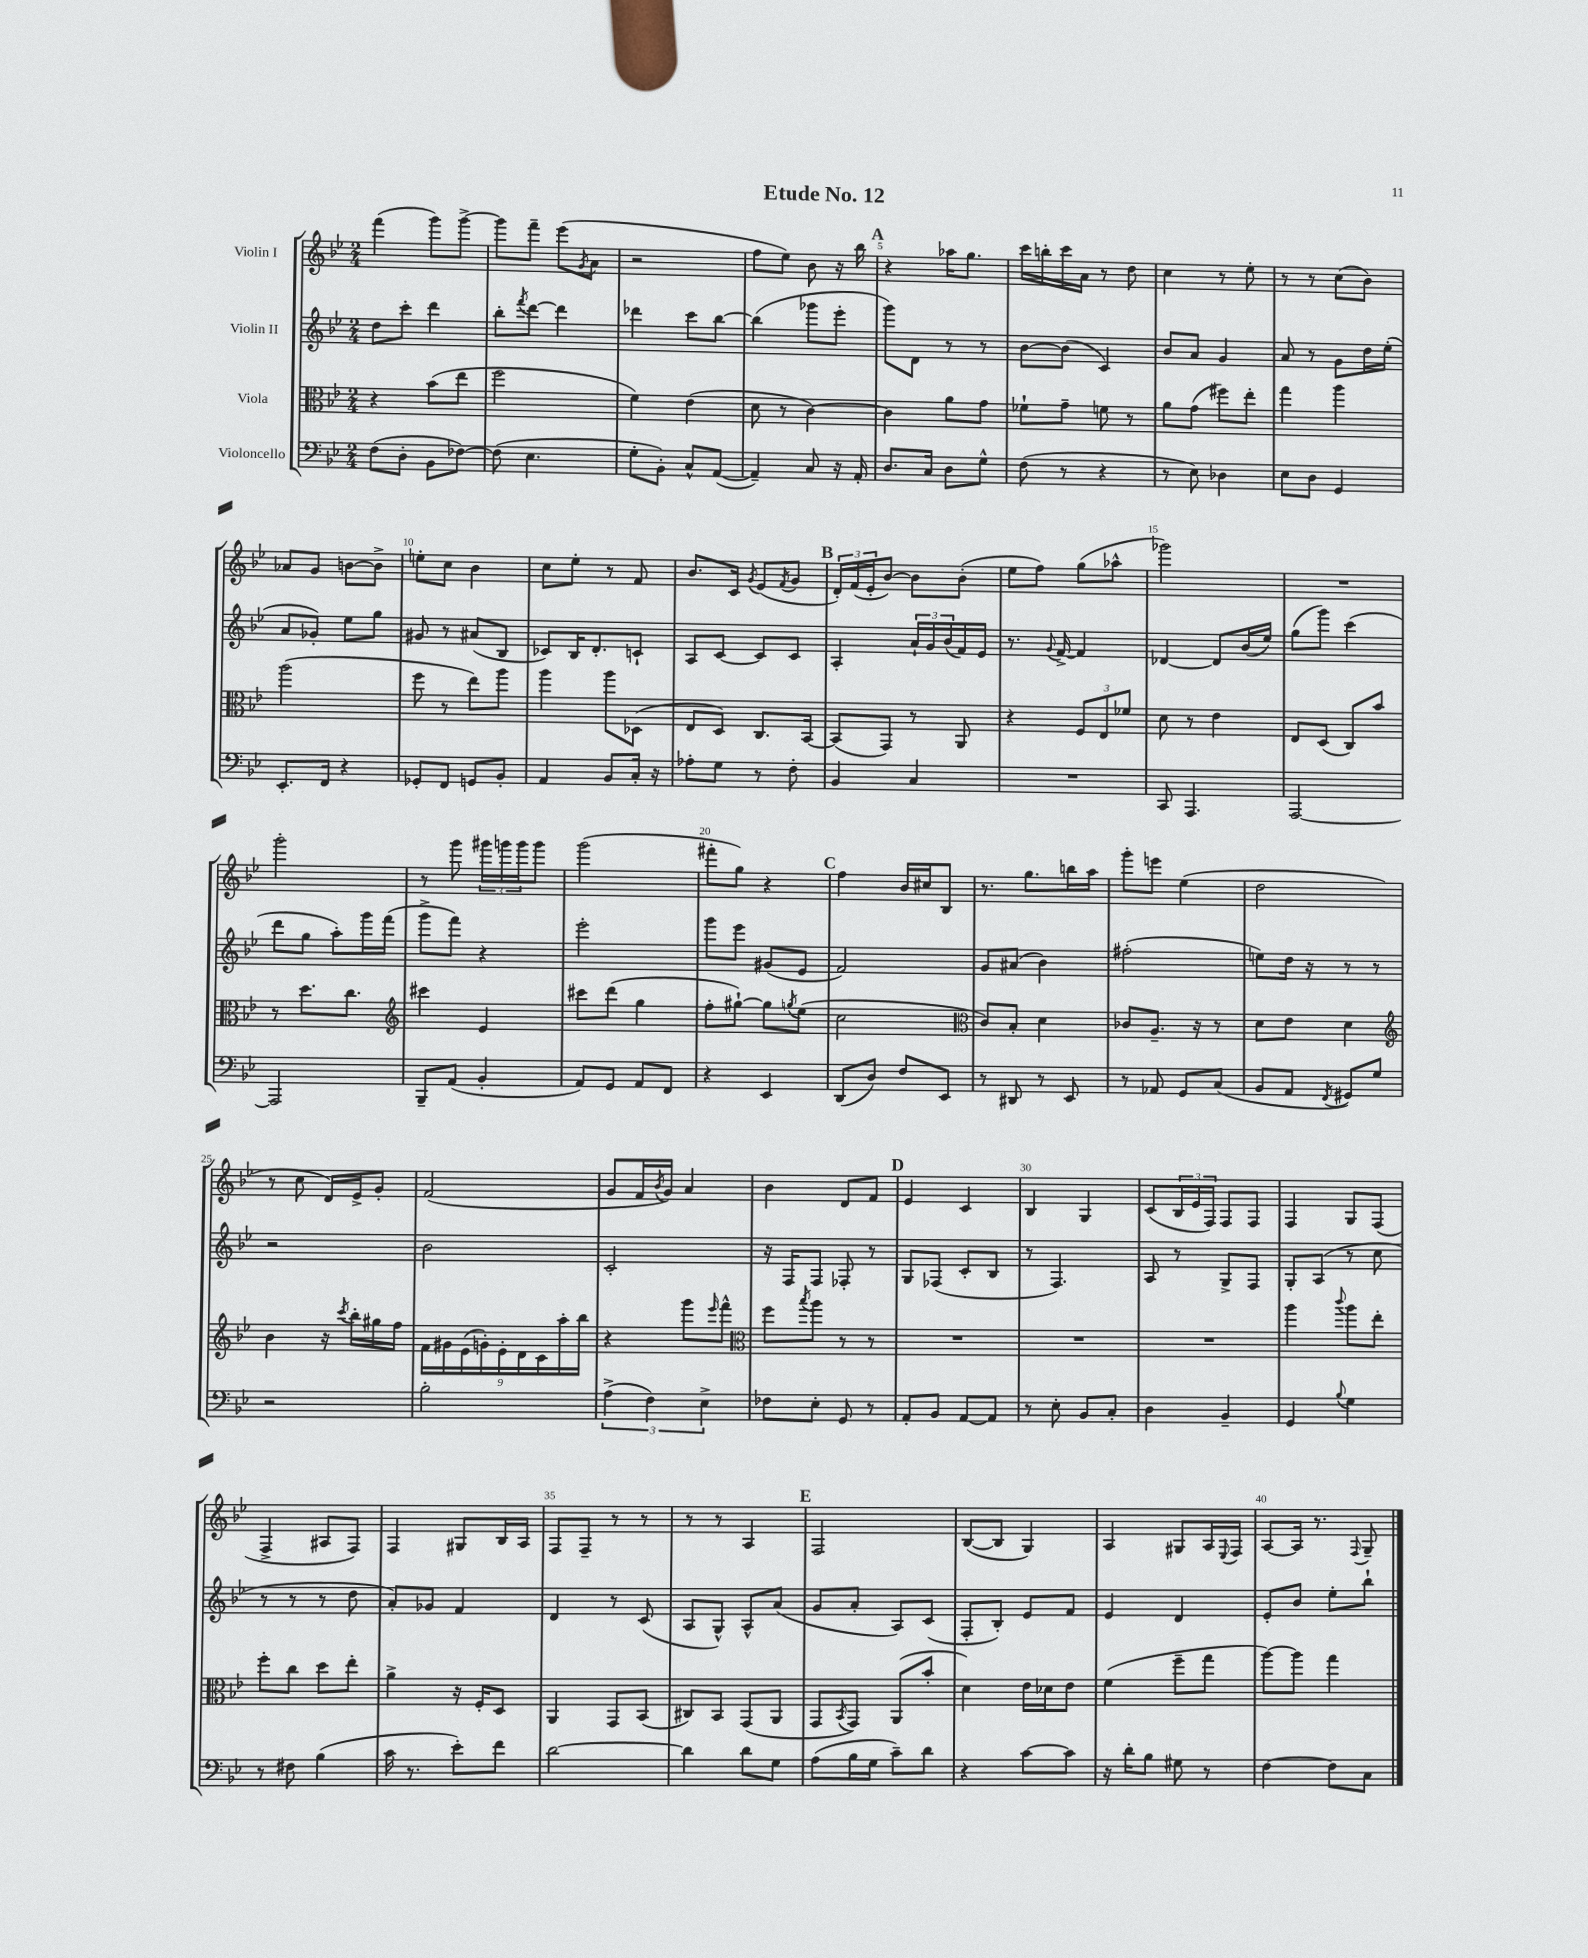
\header { title = "Etude No. 12" }
<<
\new StaffGroup <<
\new Staff = "s0" \with { instrumentName = "Violin I" } {
    \clef treble \key bes \major \numericTimeSignature \time 2/4
    f'''4( g'''8) g'''8~-> |
    g'''8 f'''8-- ees'''8( \acciaccatura { g'8 } a'8 |
    r2 |
    f''8 ees''8) bes'8 r16 bes''16 |
    \mark \markup { \bold "A" } r4 aes''16 g''8. |
    c'''16 b''16-. c'''16 a'16 r8 d''8 |
    c''4 r8 ees''8-. |
    r8 r8 c''8( bes'8) |
    aes'8 g'8 b'8~ b'8-> |
    e''8-. c''8 bes'4 |
    c''8 ees''8-. r8 f'8 |
    bes'8. c'16 \acciaccatura { g'8 } ees'8( \acciaccatura { f'8 } g'8 |
    \mark \markup { \bold "B" } \tuplet 3/2 { d'16-.) f'16( ees'16-. } bes'8~) bes'8 bes'8-.( |
    ees''8 f''8) g''8( aes''8-^ |
    ges'''2) |
    R2 |
    g'''2-. |
    r8 g'''8 \tuplet 3/2 { gis'''16 g'''16 g'''16 } g'''8 |
    g'''2( |
    fis'''8-. g''8) r4 |
    \mark \markup { \bold "C" } f''4 bes'16 cis''16 bes8 |
    r8. g''8. b''16 a''16 |
    g'''8-. e'''8 ees''4( |
    d''2 |
    r8 c''8 d'16) ees'16-> g'8-. |
    f'2( |
    g'8 f'16 \acciaccatura { bes'8 } g'16) a'4 |
    bes'4 d'8 f'8 |
    \mark \markup { \bold "D" } ees'4 c'4 |
    bes4 g4 |
    c'8( \tuplet 3/2 { bes16 ees'16 f16) } f8 f8 |
    f4 g8 f8( |
    f4-> ais8 f8) |
    f4 gis8 bes16 a16 |
    f8 f8-- r8 r8 |
    r8 r8 a4 |
    \mark \markup { \bold "E" } f2 |
    bes8~( bes8 g4) |
    a4 gis8 a16 \appoggiatura { ees8 } f16 |
    a8~ a16 r8. \appoggiatura { f8 } g8-- \bar "|." |
}
\new Staff = "s1" \with { instrumentName = "Violin II" } {
    \clef treble \key bes \major \numericTimeSignature \time 2/4
    d''8 c'''8-. d'''4 |
    bes''8-. \acciaccatura { f'''8 } d'''8~ d'''4 |
    des'''4 c'''8 bes''8~ |
    bes''4( ges'''8 ees'''8-. |
    \mark \markup { \bold "A" } g'''8) d'8 r8 r8 |
    bes'8~ bes'8( c'4) |
    bes'8 a'8 g'4 |
    a'8 r8 g'8 d''16 ees''16-.( |
    a'8 ges'8-.) ees''8 g''8 |
    gis'8 r8 ais'8( bes8 |
    ces'8) bes16 d'8.-. c'8-! |
    a8 c'8~ c'8 c'8 |
    \mark \markup { \bold "B" } a4-. \tuplet 3/2 { a'16-! g'16 bes'16( } f'16) ees'16 |
    r8. \appoggiatura { g'8 } f'16~-> f'4 |
    des'4~ des'8 bes'16( ees''16) |
    g''8( g'''8) c'''4( |
    d'''8 g''8 a''8-.) g'''16 f'''16( |
    g'''8-> f'''8) r4 |
    ees'''2-. |
    g'''8 ees'''8 gis'8( ees'8 |
    \mark \markup { \bold "C" } f'2) |
    g'8 ais'8( bes'4) |
    fis''2-.( |
    e''8) d''16 r16 r8 r8 |
    r2 |
    bes'2 |
    c'2-. |
    r16 f16 f8 fes8-. r8 |
    \mark \markup { \bold "D" } g8 fes8( c'8-. bes8 |
    r8 f4.) |
    a8 r8 g8-> f8 |
    g8-. a8( r8 c''8 |
    r8 r8 r8 d''8 |
    a'8-.) ges'8 f'4 |
    d'4 r8 c'8( |
    a8 g8-^) a8-^ a'8( |
    \mark \markup { \bold "E" } g'8 a'8-. a8) c'8( |
    f8-. bes8-.) ees'8 f'8 |
    ees'4 d'4 |
    ees'8-. bes'8 ees''8-. bes''8-! \bar "|." |
}
\new Staff = "s2" \with { instrumentName = "Viola" } {
    \clef alto \key bes \major \numericTimeSignature \time 2/4
    r4 bes'8( ees''8 |
    f''2 |
    f'4) ees'4( |
    d'8 r8 c'4~) |
    \mark \markup { \bold "A" } c'4 a'8 g'8 |
    fes'8-! g'8-- f'8 r8 |
    a'8 g'8( fis''8) ees''8-. |
    g''4 a''4 |
    a''2( |
    f''8 r8 ees''8) a''8 |
    a''4 a''8 des8( |
    ees8 d8) c8. bes,16~ |
    \mark \markup { \bold "B" } bes,8( g,8) r8 a,8 |
    r4 \tuplet 3/2 { f8 ees8 fes'8 } |
    d'8 r8 ees'4 |
    ees8 d8( c8) bes'8 |
    r8 d''8. c''8. |
    \clef treble cis'''4 ees'4 |
    cis'''8 d'''8( g''4 |
    f''8-. gis''8~-!) gis''8 \acciaccatura { g''8 } ees''8( |
    \mark \markup { \bold "C" } c''2 |
    \clef alto c'8) bes8-. d'4 |
    ces'8 a8.-- r16 r8 |
    d'8 ees'8 d'4 |
    \clef treble bes'4 r16 \acciaccatura { c'''8 } bes''16-. gis''16 f''16 |
    \tuplet 9/8 { f'16 gis'16 ees'16( g'16-.) ees'16-. d'16 c'16 a''16-. bes''16 } |
    r4 g'''8 \grace { ees'''16 } f'''8-^ |
    \clef alto f''8 \acciaccatura { bes''8 } a''8 r8 r8 |
    \mark \markup { \bold "D" } R2 |
    R2 |
    R2 |
    a''4 \appoggiatura { c'''8 } a''8 ees''8-. |
    f''8-. c''8 d''8 ees''8-. |
    a'4-> r16 f16-. d8 |
    a,4 g,8 bes,8( |
    cis8) bes,8 g,8( a,8 |
    \mark \markup { \bold "E" } g,8 \acciaccatura { bes,8 } g,8) a,8( bes'8-. |
    d'4) ees'16 des'16 ees'8 |
    f'4( f''8-- g''8 |
    a''8~) a''8 g''4 \bar "|." |
}
\new Staff = "s3" \with { instrumentName = "Violoncello" } {
    \clef bass \key bes \major \numericTimeSignature \time 2/4
    f8( d8-. bes,8 fes8~) |
    fes8( ees4. |
    g8-. bes,8-.) c8-^ a,8~( |
    a,4--) c8 r16 a,16-. |
    \mark \markup { \bold "A" } d8. c16 d8 g8-^ |
    f8( r8 r4 |
    r8 ees8) des4 |
    ees8 d8 g,4 |
    ees,8.-. f,16 r4 |
    ges,8-. f,8 g,8 bes,8-. |
    a,4 bes,8 c16-. r16 |
    aes8-. g8 r8 f8-. |
    \mark \markup { \bold "B" } bes,4 c4 |
    R2 |
    c,8 a,,4. |
    a,,2~ |
    a,,2 |
    bes,,8-- a,8( bes,4-. |
    a,8) g,8 a,8 f,8 |
    r4 ees,4 |
    \mark \markup { \bold "C" } d,8( d8) f8 ees,8 |
    r8 dis,8 r8 ees,8 |
    r8 aes,8 g,8 c8( |
    bes,8 a,8 \acciaccatura { f,8 } gis,8) g8 |
    r2 |
    bes2-. |
    \tuplet 3/2 { a4->( f4) ees4-> } |
    fes8 ees8-. g,8 r8 |
    \mark \markup { \bold "D" } a,8-. bes,8 a,8~ a,8 |
    r8 ees8-. bes,8 c8-. |
    d4 bes,4-- |
    g,4 \appoggiatura { bes8 } g4 |
    r8 fis8 bes4( |
    c'16 r8. ees'8-.) f'8 |
    d'2~ |
    d'4 d'8 g8 |
    \mark \markup { \bold "E" } a8( bes16 g16 c'8--) d'8 |
    r4 c'8~ c'8 |
    r16 d'16-. bes8 gis8 r8 |
    f4~ f8 c8 \bar "|." |
}
>>
>>
\layout { \context { \Score \override BarNumber.break-visibility = ##(#f #t #t) barNumberVisibility = #(every-nth-bar-number-visible 5) } }
